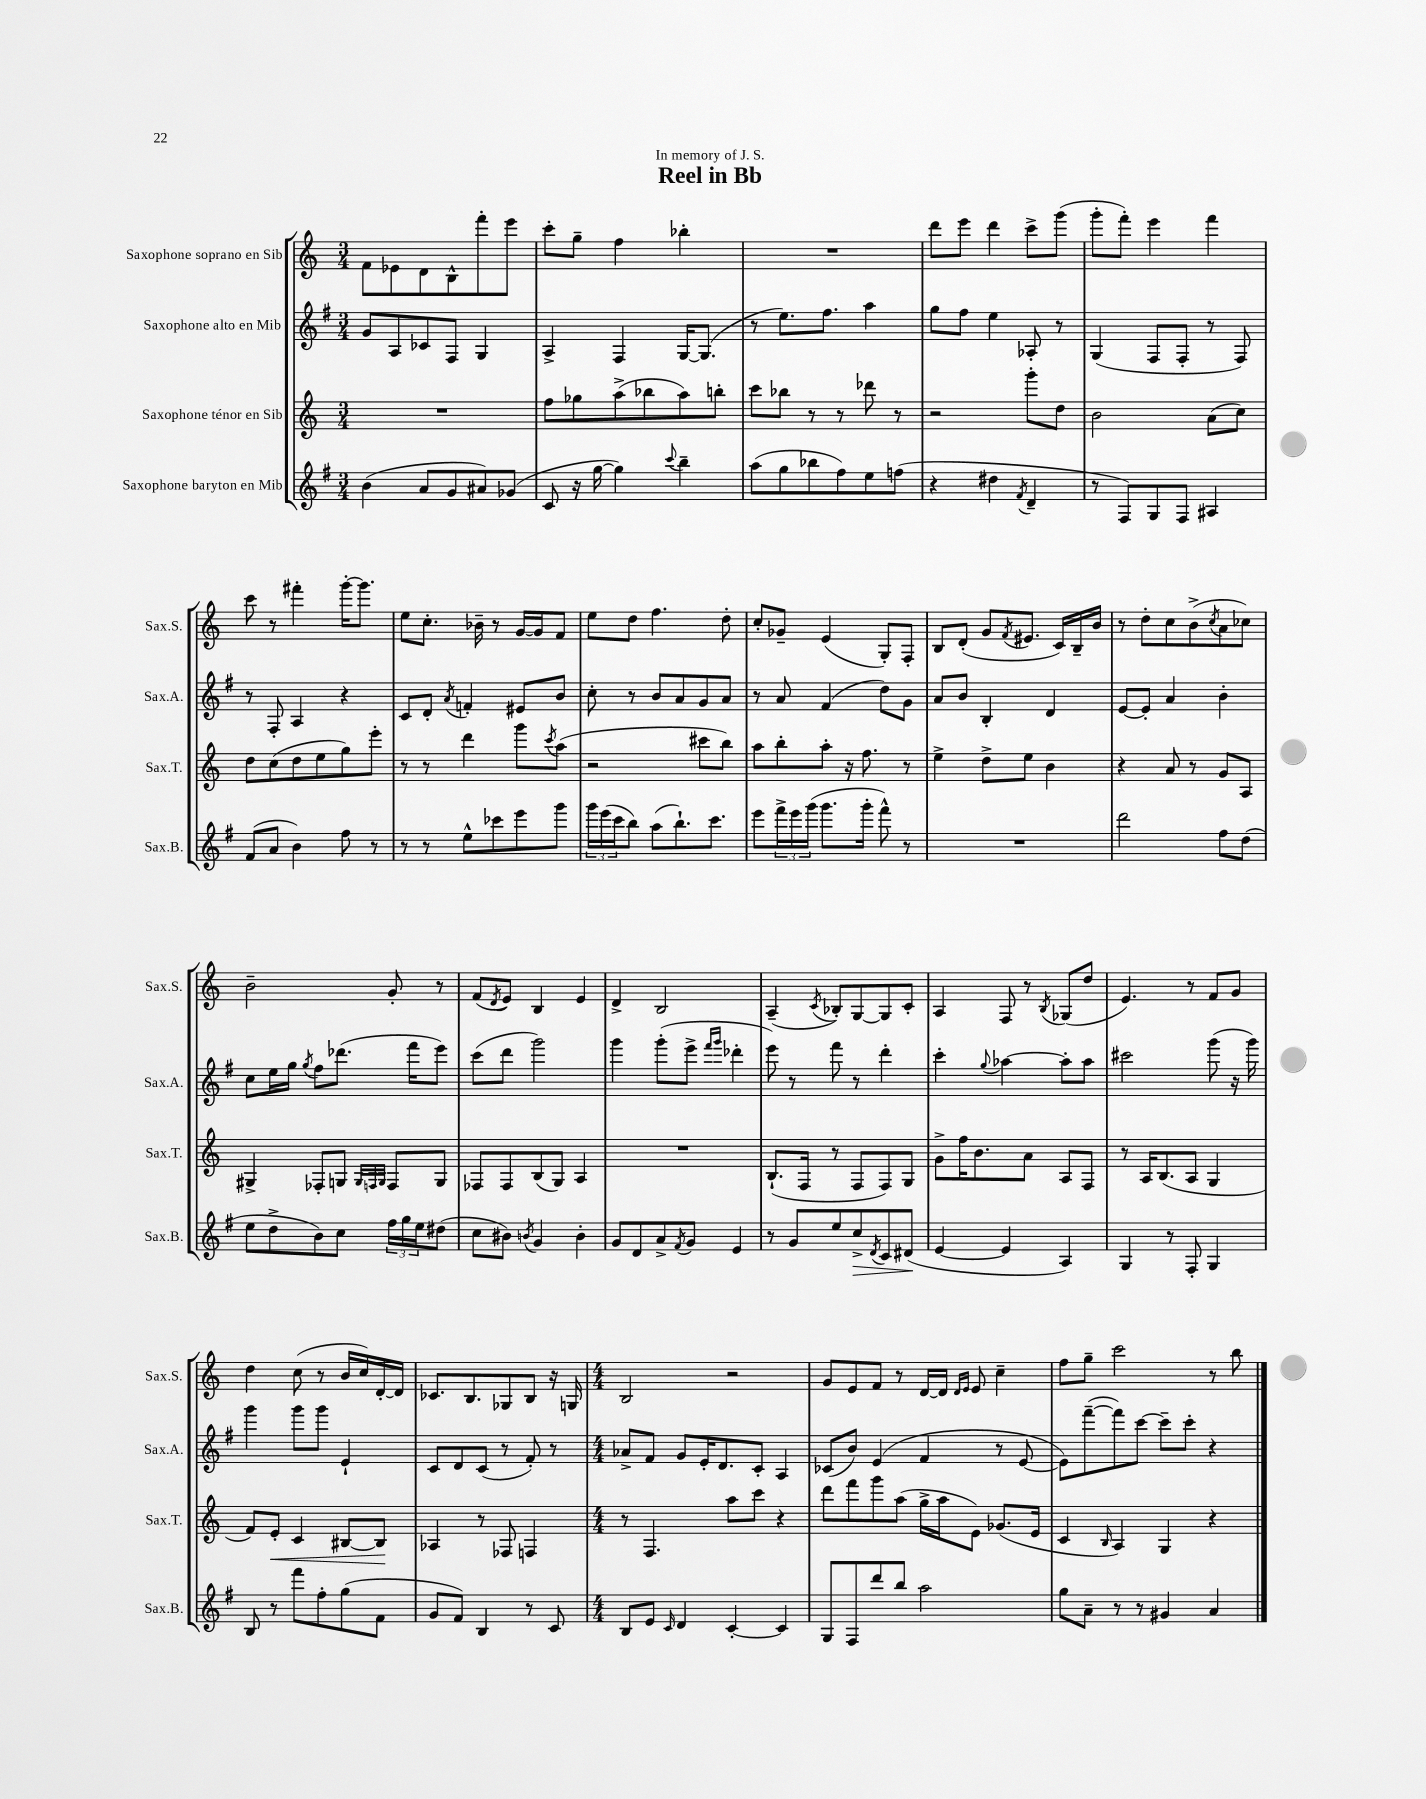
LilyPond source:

\header { title = "Reel in Bb" dedication = "In memory of J. S." }
<<
\new StaffGroup <<
\new Staff = "s0" \with { instrumentName = "Saxophone soprano en Sib" shortInstrumentName = "Sax.S." } {
    \clef treble \key c \major \numericTimeSignature \time 3/4
    f'8 ees'8 d'8 b8-^ f'''8-. e'''8 |
    c'''8-. g''8-- f''4 bes''4-. |
    R2. |
    d'''8 e'''8 d'''4 c'''8-> g'''8( |
    g'''8-. f'''8-.) e'''4 f'''4 |
    c'''8 r8 fis'''4-. g'''16~-. g'''8. |
    e''8 c''8.-. bes'16-- r8 g'16~ g'16 f'8 |
    e''8 d''8 f''4. d''8-. |
    c''8-. ges'8-- e'4( g8-.) f8-. |
    b8 d'8-.( g'8 \acciaccatura { f'8 } eis'8. c'16) b16-- b'16 |
    r8 d''8-. c''8 b'8->( \acciaccatura { c''8 } a'8 ces''8) |
    b'2-- g'8-. r8 |
    f'8( \acciaccatura { d'8 } e'8) b4 e'4 |
    d'4-> b2 |
    a4--( \acciaccatura { c'8 } bes8-.) g8~ g8 c'8-. |
    a4 f8 r8 \acciaccatura { b8 } ges8( d''8 |
    e'4.) r8 f'8 g'8 |
    d''4 c''8( r8 b'16 c''16) d'16~-. d'16 |
    ces'8. b8. ges8 b8 r16 g16 |
    \numericTimeSignature \time 4/4 b2 r2 |
    g'8 e'8 f'8 r8 d'16~ d'16 \grace { d'16 e'16 } e'8 c''4-- |
    f''8 g''8-- c'''2 r8 b''8 \bar "|." |
}
\new Staff = "s1" \with { instrumentName = "Saxophone alto en Mib" shortInstrumentName = "Sax.A." } {
    \clef treble \key g \major \numericTimeSignature \time 3/4
    g'8 a8 ces'8 fis8 g4 |
    a4-> fis4 g16~ g8.( |
    r8 e''8.) fis''8. a''4 |
    g''8 fis''8 e''4 aes8-. r8 |
    g4( fis8 fis8-. r8 fis8) |
    r8 fis8-. a4 r4 |
    c'8 d'8-. \acciaccatura { a'8 } f'4-. eis'8 b'8 |
    c''8-. r8 b'8 a'8 g'8 a'8 |
    r8 a'8 fis'4( d''8) g'8 |
    a'8 b'8 b4-. d'4 |
    e'8~ e'8-. a'4 b'4-. |
    c''8 e''16 g''16 \acciaccatura { g''8 } fis''8 des'''8.( fis'''16 e'''8) |
    c'''8( d'''8 g'''2) |
    g'''4 g'''8-.( e'''8-> \grace { fis'''16 g'''16 } des'''4-. |
    e'''8) r8 fis'''8 r8 d'''4-. |
    c'''4-. \appoggiatura { g''8 } aes''4~ aes''8-. aes''8 |
    cis'''2 g'''8( r16 g'''16) |
    g'''4 g'''8 g'''8 e'4-! |
    c'8 d'8 c'8( r8 fis'8-.) r8 |
    \numericTimeSignature \time 4/4 aes'8-> fis'8 g'8 e'16-. d'8. c'8-. a4 |
    ces'8( b'8) e'4( fis'4 r8 e'8~ |
    e'8) fis'''8~--( fis'''8) c'''8~ c'''8-- c'''8-. r4 \bar "|." |
}
\new Staff = "s2" \with { instrumentName = "Saxophone ténor en Sib" shortInstrumentName = "Sax.T." } {
    \clef treble \key c \major \numericTimeSignature \time 3/4
    R2. |
    f''8 ges''8 a''8->( bes''8 a''8) b''8-. |
    c'''8 bes''8 r8 r8 des'''8 r8 |
    r2 g'''8-. d''8 |
    b'2 a'8( c''8) |
    d''8 c''8( d''8 e''8 g''8) e'''8-. |
    r8 r8 d'''4 g'''8 \acciaccatura { c'''8 } a''8( |
    r2 cis'''8 b''8) |
    a''8 b''8-. a''8-. r16 f''8. r8 |
    e''4-> d''8-> e''8 b'4 |
    r4 a'8 r8 g'8 a8 |
    gis4-> fes8-. g8 \grace { g32 f32 g32 } f8 g8 |
    fes8 fes8 b8( g8) a4 |
    R2. |
    b8.-!( f16 r8 f8 f8) g8 |
    g'8-> f''16 b'8. a'8 a8 f8 |
    r8 a16 b8.( a8 g4 |
    f'8) e'8-.\< c'4 bis8~ bis8\! |
    aes4 r8 fes8 f4 |
    \numericTimeSignature \time 4/4 r8 f4. a''8 c'''8 r4 |
    d'''8 f'''8 g'''8 a''8( g''16-> a''16 e'8) ges'8.( e'16 |
    c'4 \grace { b16 } a4) g4 r4 \bar "|." |
}
\new Staff = "s3" \with { instrumentName = "Saxophone baryton en Mib" shortInstrumentName = "Sax.B." } {
    \clef treble \key g \major \numericTimeSignature \time 3/4
    b'4( a'8 g'8 ais'8) ges'8( |
    c'8 r16 g''16~ g''4) \appoggiatura { c'''8 } b''4-- |
    a''8( g''8 bes''8 fis''8) e''8 f''8( |
    r4 dis''4 \acciaccatura { fis'8 } d'4-- |
    r8 fis8) g8 fis8 ais4 |
    fis'8( a'8 b'4) fis''8 r8 |
    r8 r8 e''8-^ ces'''8 e'''8 g'''8 |
    \tuplet 3/2 { g'''16 e'''16( c'''16 } b''8) a''8( b''8.-!) c'''8. |
    e'''8 \tuplet 3/2 { fis'''16-> e'''16 g'''16( } g'''8. g'''16-. fis'''8-^) r8 |
    R2. |
    d'''2 fis''8 d''8( |
    e''8 d''8-> b'8) c''8 \tuplet 3/2 { fis''16 g''16 e''16 } dis''8( |
    c''8 bis'8) \acciaccatura { b'8 } g'4 b'4-. |
    g'8 d'8 a'8-> \acciaccatura { fis'8 } g'8 e'4 |
    r8 g'8 e''8 c''8->\> \acciaccatura { d'8 } c'8 dis'8\!( |
    e'4~ e'4 a4) |
    g4 r8 fis8-. g4 |
    b8 r8 fis'''8 fis''8-. g''8( fis'8 |
    g'8 fis'8) b4 r8 c'8 |
    \numericTimeSignature \time 4/4 b8 e'8 \grace { c'16 } d'4 c'4~-. c'4 |
    g8 fis8 d'''8 b''8 a''2 |
    g''8 a'8-- r8 r8 gis'4 a'4 \bar "|." |
}
>>
>>
\layout { \context { \Score \remove "Bar_number_engraver" } }
